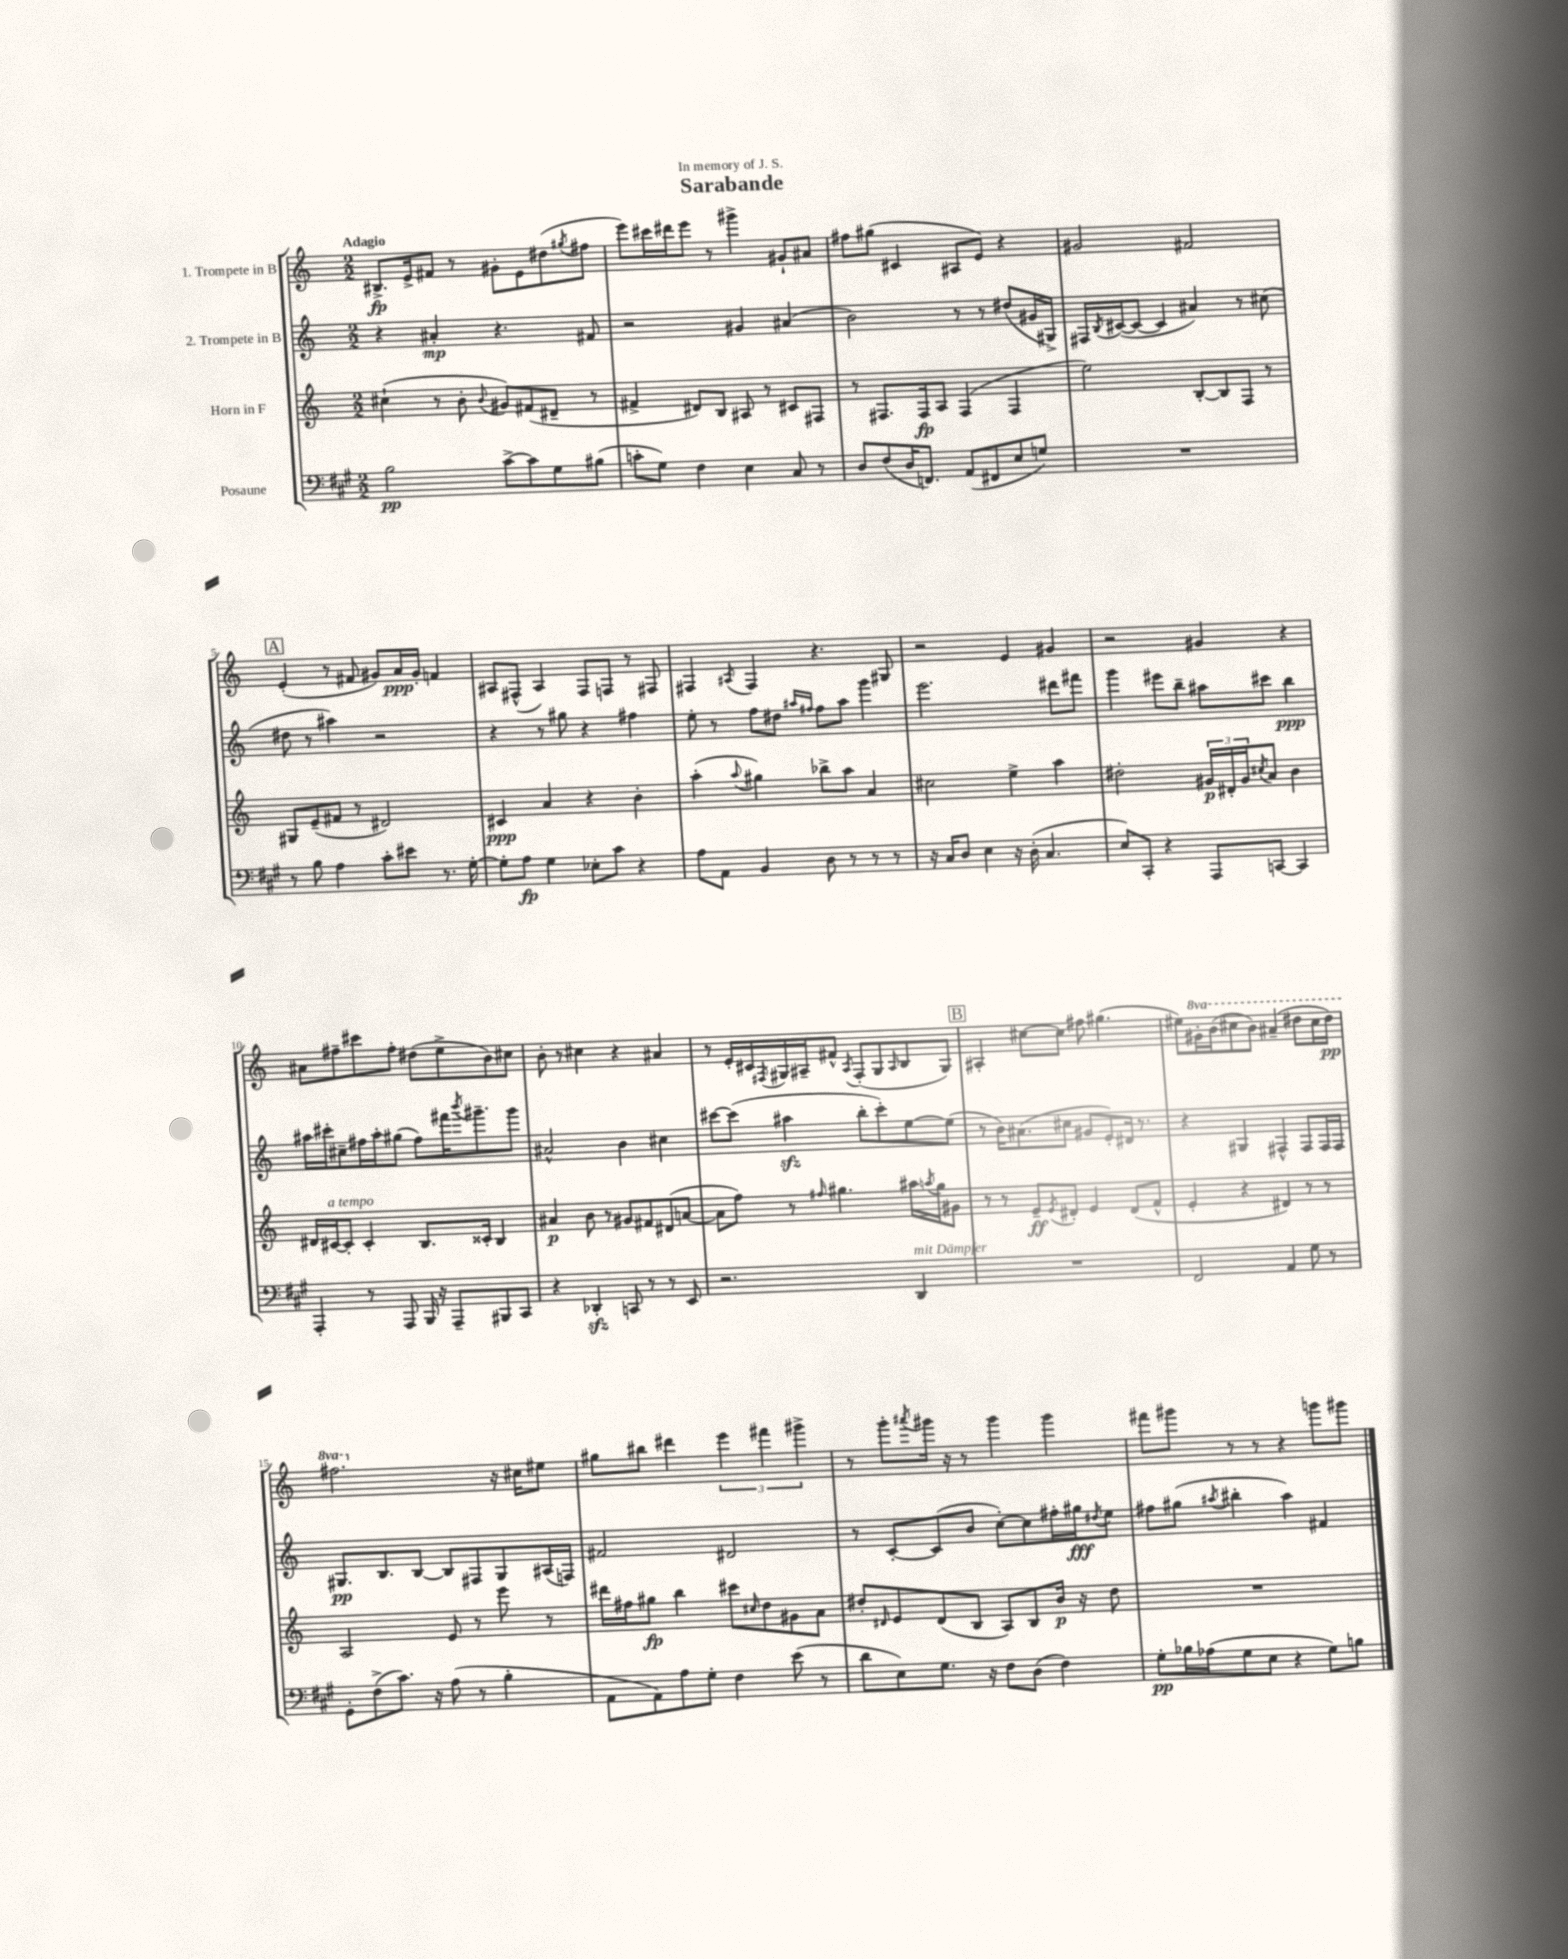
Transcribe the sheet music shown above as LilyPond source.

\header { title = "Sarabande" dedication = "In memory of J. S." }
<<
\new StaffGroup <<
\new Staff = "s0" \with { instrumentName = "1. Trompete in B" } {
    \clef treble \key c \major \numericTimeSignature \time 2/2 \set Staff.ottavationMarkups = #ottavation-simple-ordinals \tempo "Adagio"
    bis8.->\fp e'16-> fis'8 r8 gis'8-. e'8 dis''8( \acciaccatura { gis''8 } fis''8 |
    e'''8) cis'''16 dis'''16 e'''8 r8 gis'''4-> gis'8-! ais'8 |
    fis''8 gis''8( cis'4 ais8 e'8) r4 |
    gis'2 fis'2 |
    \mark \markup { \box "A" } e'4-.( r8 fis'8 gis'8) a'16\ppp gis'16-. f'4 |
    ais8 fis8-^( ais4) fis8 f8 r8 fis8 |
    fis4 \acciaccatura { ais8 } fis4 r4. gis8 |
    r2 e'4 gis'4 |
    r2 gis'4 r4 |
    ais'8 fis''8-- cis'''8 fis''8-. dis''8( e''8-> b'8) cis''8 |
    b'8-. r8 cis''4 r4 ais'4 |
    r8 e'16-. cis'16 \acciaccatura { fis8 } gis16 ais16-- fis'8-^ \acciaccatura { ais8 } fis8-.( gis8 \grace { ais16 } b8 gis8) |
    \mark \markup { \box "B" } ais4-. cis''8~ cis''8 fis''8 gis''4.( |
    eis''8) \ottava #1 gis''16-. b''16( cis'''8 b''8) ais''4--( dis'''8 cis'''16 dis'''16\pp) |
    fis'''2. \ottava #0 r16 cis''16 eis''8 |
    gis''8 bis''8 dis'''4 \tuplet 3/2 { e'''4 fis'''4 gis'''4-> } |
    r8 g'''8-. \acciaccatura { ais'''8 } gis'''16 r16 r8 gis'''4 gis'''4 |
    fis'''8 gis'''8 r8 r8 r4 g'''8 gis'''8 \bar "|." |
}
\new Staff = "s1" \with { instrumentName = "2. Trompete in B" } {
    \clef treble \key c \major \numericTimeSignature \time 2/2
    r4 ais'4-.\mp r4. fis'8 |
    r2 gis'4 ais'4( |
    b'2) r8 r8 dis''8( gis'16 gis16->) |
    fis16 \acciaccatura { b8 } cis'16~( cis'8~ cis'4 ais'4) r8 cis''8( |
    \mark \markup { \box "A" } dis''8 r8 ais''4) r2 |
    r4 r8 gis''8 r4 fis''4 |
    e''8-. r8 f''8 dis''8 \grace { ais''16 fis''16 } fis''8 ais''8 g'''4 |
    e'''2. dis'''8 fis'''8 |
    g'''4 eis'''8 b''8-- ais''8 cis'''8 b''4\ppp |
    ais''16 cis'''16-. cis''8-- fis''16 ais''16-. gis''8( fis''8) fis'''16 \acciaccatura { b'''8 } gis'''8.-- gis'''8 |
    ais'2-^ b'4 cis''4 |
    cis'''8~ cis'''8( ais''4\sfz b''8-. cis'''8-.) e''8~ e''8( |
    \mark \markup { \box "B" } r8 b'16) ais'8.( cis''8 gis'8 e'8-.) dis'16 r8. |
    r4 gis4 fis4-^ fis8 fis16 fis16 |
    gis8.\pp b8. b8~ b8 fis8 gis8 ais16( f16) |
    fis'2 dis'2 |
    r8 c'8~-. c'8( b'8 c''8~-.) c''8 fis''16-. gis''16\fff \acciaccatura { dis''8 } e''8 |
    fis''8 gis''8( \acciaccatura { ais''8 } bis''4-. ais''4) fis'4 \bar "|." |
}
\new Staff = "s2" \with { instrumentName = "Horn in F" } {
    \clef treble \key c \major \numericTimeSignature \time 2/2
    cis''4-!( r8 b'8-. \appoggiatura { b'8 } gis'8) fis'8( dis'8-- r8 |
    fis'4-> dis'8) b8 ais8 r8 cis'8 fis8 |
    r8 fis8. fis16\fp a8 fis4( fis4 |
    e''2) b8~-. b8 f8 r8 |
    \mark \markup { \box "A" } gis8 e'8--( fis'8 r8 dis'2) |
    cis'4\ppp a'4 r4 b'4-. |
    a''4-.( \appoggiatura { a''8 } gis''4) bes''8-> a''8 a'4 |
    cis''2 e''4-> a''4 |
    dis''2-. \tuplet 3/2 { gis'16\p dis'16-. gis'16 } \acciaccatura { cis''8 } a'8 b'4 |
    dis'16 cis'16~^\markup { \italic "a tempo" } cis'8-. cis'4-. b8. cisis'16-. b4 |
    ais'4\p b'8 r8 gis'8 fis'8 dis'8( a'8~ |
    a'8 f''8) r8 \grace { fis''16 } gis''4. ais''16 \acciaccatura { a''8 } gis''16 gis'8 |
    \mark \markup { \box "B" } r8 r8 e'8--\ff \acciaccatura { e'8 } dis'8-. e'4 dis'8( f'8-^ |
    e'4-. r4 dis'4) r8 r8 |
    a2 e'8 r8 e'''8 r8 |
    dis'''16 fis''16 gis''8\fp b''4 cis'''8 \grace { cis''16 } d''8 gis'8 a'8 |
    dis''8-. \grace { dis'16 } e'8 dis'8( b8 a8) b8 b'16\p r16 dis''8 |
    R1 \bar "|." |
}
\new Staff = "s3" \with { instrumentName = "Posaune" } {
    \clef bass \key a \major \numericTimeSignature \time 2/2
    b2\pp cis'8~-> cis'8 gis8 bis8( |
    c'8-. gis8) fis4 e4 cis8 r8 |
    d8 fis8( d16 f,8.) a,8( fis,8 e8 g8) |
    R1 |
    \mark \markup { \box "A" } r8 b8 a4 cis'8-. eis'8 r8. gis16~-. |
    gis8-. a8\fp gis4 ees8-. cis'8 r4 |
    a8 a,8 b,4 d8 r8 r8 r8 |
    r16 cis16 d8 e4 r16 d16-.( cis4. |
    e8) cis,8-. r4 a,,8 c,8~ c,4 |
    a,,4-. r8 a,,8 b,,16 r16 a,,8-- bis,,8 cis,8 |
    r4 des,4-.\sfz c,8 r8 r8 e,8 |
    r2. d,4^\markup { \italic "mit Dämpfer" } |
    \mark \markup { \box "B" } R1 |
    fis,2 a,4 gis8 r8 |
    gis,8-. fis8->( cis'8.) r16 a8( r8 b4-. |
    a,8 a,8) a8 gis8-. fis4 e'8( r8 |
    d'8 e8) gis8. r16 fis8 d8( fis4) |
    gis8-.\pp bes16 aes16( gis8 e8 r4 gis8) b8 \bar "|." |
}
>>
>>
